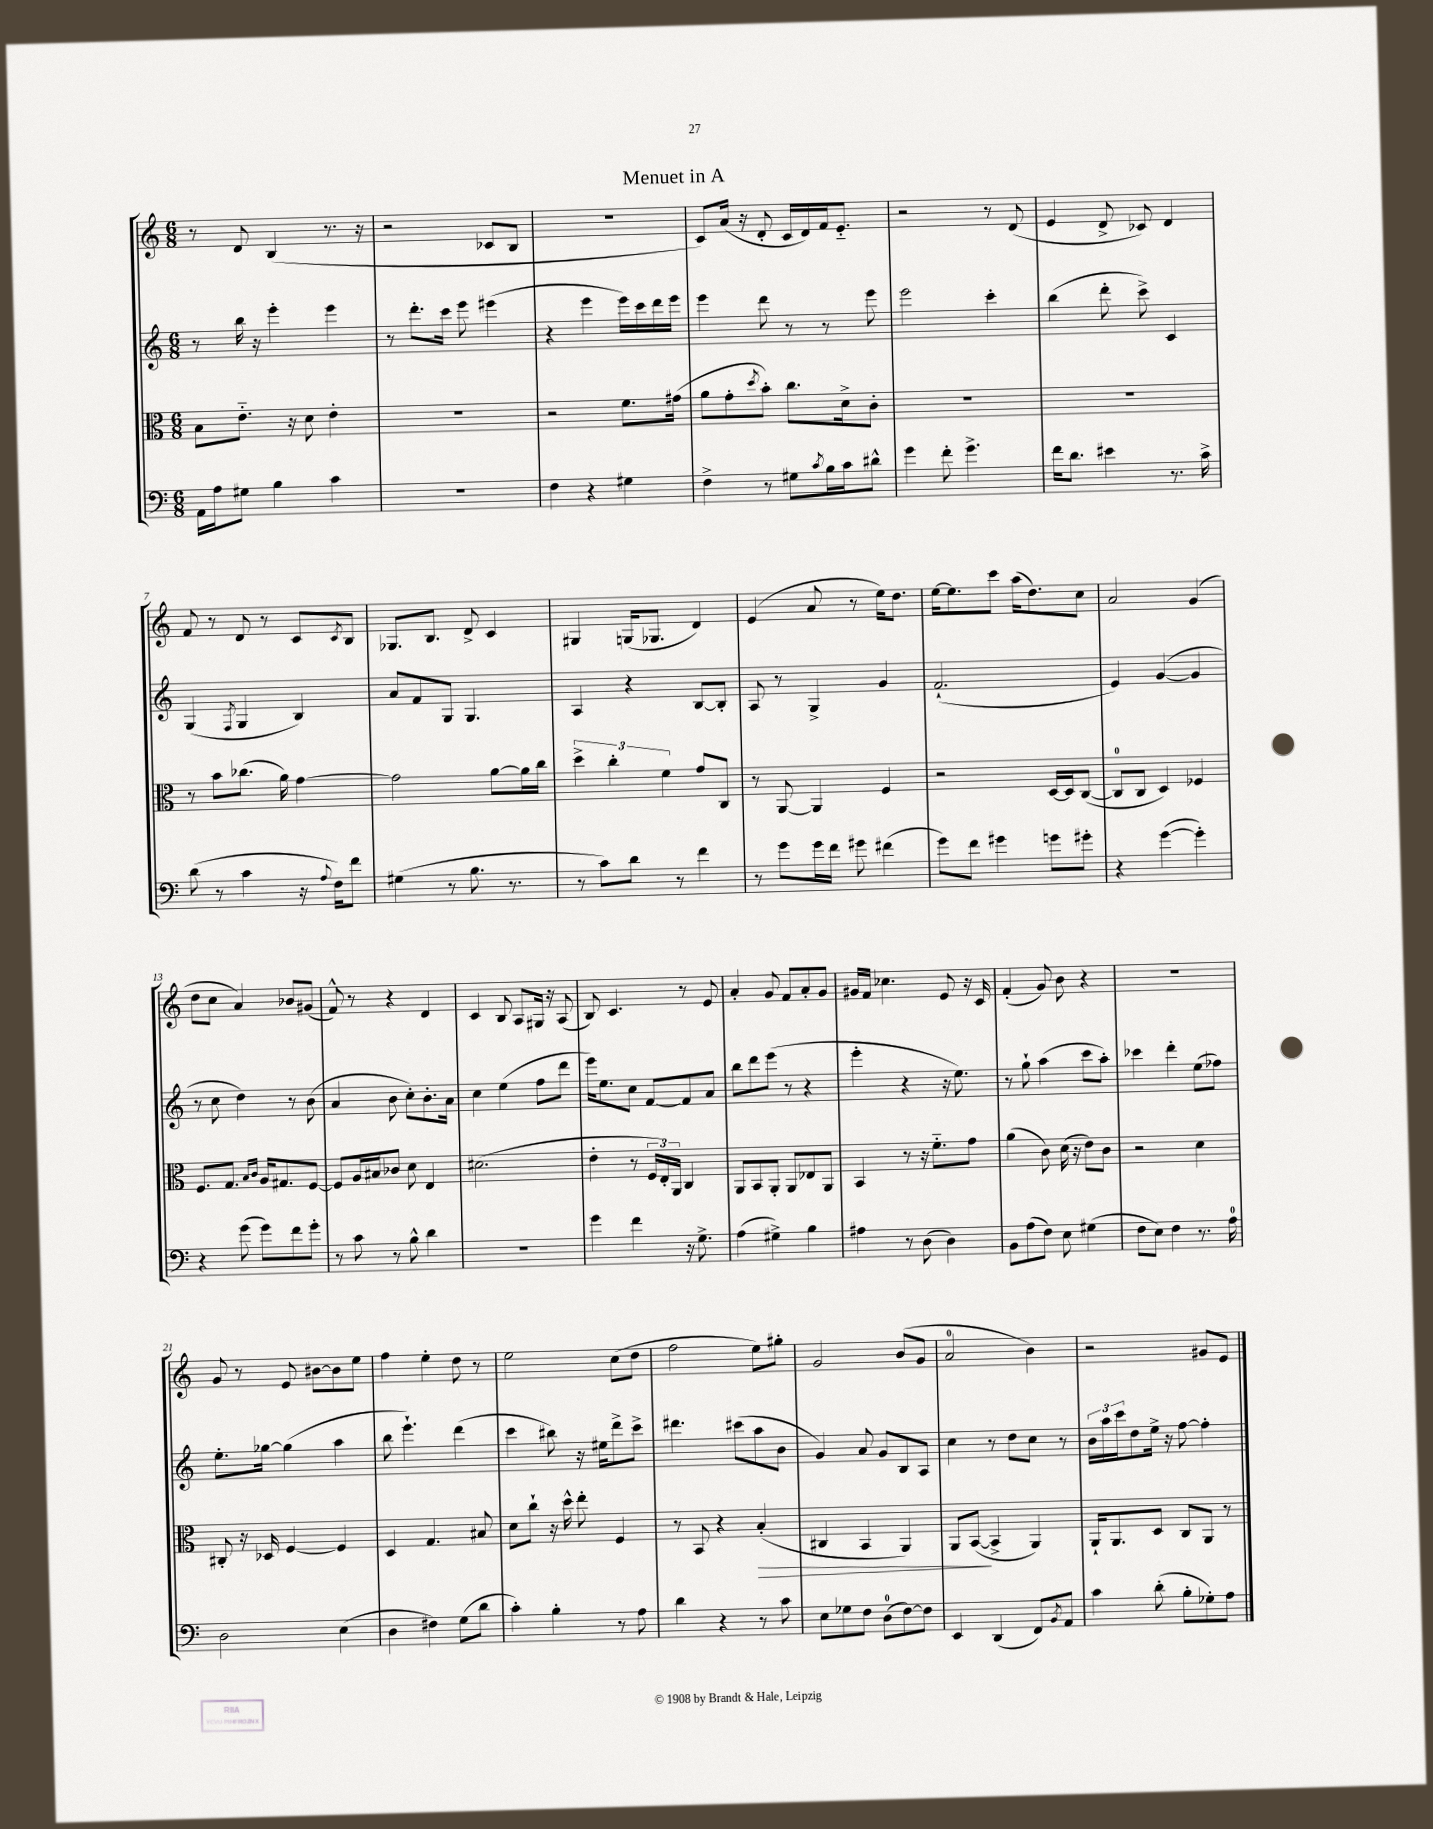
\header { title = "Menuet in A" }
<<
\new StaffGroup <<
\new Staff = "s0" {
    \clef treble \key c \major \numericTimeSignature \time 6/8
    r8 d'8 b4( r8. r16 |
    r2 ces'8 b8 |
    R2. |
    c'8) a'16( r16 d'8-. c'16 d'16) f'16 e'8.-_ |
    r2 r8 d'8( |
    e'4 d'8-> ces'8) d'4 |
    f'8 r8 d'8 r8 c'8 \acciaccatura { c'8 } b8 |
    ges8. b8. d'8-> c'4 |
    gis4 g16( ges8. d'4) |
    e'4( a'8 r8 e''16) d''8. |
    e''16~ e''8. c'''8 a''16( d''8.) c''8 |
    a'2 g'4( |
    d''8 c''8 a'4) bes'8 gis'8( |
    f'8-^) r8 r4 d'4 |
    c'4 b8 a8 gis16 r16 a8( |
    b8) c'4. r8 e'8 |
    a'4-. g'8 f'8 a'8-. g'8 |
    gis'16 f'16 ces''4. e'8 r16 c'16 |
    f'4-.( g'8) b'8 r4 |
    R2. |
    g'8 r8 e'8 bis'8~ bis'8 e''8 |
    f''4 e''4-. d''8 r8 |
    e''2 c''8( d''8 |
    f''2 e''8) gis''8-. |
    g'2 b'8( g'8 |
    a'2-0 b'4) |
    r2 gis'8 e'8 \bar "|." |
}
\new Staff = "s1" {
    \clef treble \key c \major \numericTimeSignature \time 6/8
    r8 b''16 r16 e'''4-. e'''4 |
    r8 d'''8.-. c'''16 e'''8 eis'''4( |
    r4 e'''4 e'''16) c'''16 d'''16 e'''16 |
    e'''4 d'''8 r8 r8 e'''8 |
    e'''2 c'''4-. |
    b''4( d'''8-. c'''8->) c'4 |
    g4( \acciaccatura { f8 } g4 b4) |
    a'8 f'8 g8 g4. |
    a4 r4 b8~ b8-. |
    a8 r8 g4-> g'4 |
    f'2.-!( |
    e'4) g'4~( g'4 |
    r8 c''8 d''4) r8 b'8( |
    a'4 b'8 c''8-.) b'8.-. a'16 |
    c''4 e''4( f''8 d'''8 |
    e'''16) e''8. c''8 f'8~ f'8 a'8 |
    b''8 d'''8 e'''8( r8 r4 |
    e'''4-. r4 r16 e''8.) |
    r8 g''8-! a''4( c'''8 a''8-.) |
    ces'''4 d'''4-. e''8( fes''8) |
    e''8.-. ges''16~ ges''4( a''4 |
    b''8 e'''4.-!) d'''4( |
    c'''4 bis''8) r16 eis''16 d'''8-> c'''8-> |
    dis'''4. cis'''8( a''8 b'8 |
    g'4) a'8 g'8 b8 a8 |
    c''4 r8 d''8 c''8 r8 |
    \tuplet 3/2 { b'16 a''16 c'''16 } d''8 e''16-> r16 f''8~ f''4-. \bar "|." |
}
\new Staff = "s2" {
    \clef alto \key c \major \numericTimeSignature \time 6/8
    b8 e'8.-_ r16 d'8 e'4-. |
    R2. |
    r2 f'8. gis'16( |
    a'8 g'8-. \acciaccatura { d''8 } b'8-.) c''8. d'16-> c'8-. |
    R2. |
    R2. |
    r8 b'8 ces''8.( a'16) g'4~ |
    g'2 a'8~ a'16 c''16 |
    \tuplet 3/2 { d''4-> c''4-. f'4 } g'8 c8 |
    r8 a,8~ a,4 f4 |
    r2 d16~ d16 c8~( |
    c8-0 c8 d4) fes4 |
    f8. g8. \grace { b16 c'16 } a16 gis8. f8~ |
    f8 a16 bis16 ces'8 d'8 e4 |
    dis'2.( |
    e'4-. r8 \tuplet 3/2 { f16 e16-.) a,16 } c4 |
    a,8 b,8 a,8-. a,8 ees8 a,8 |
    b,4 r8 r16 f'8.-_ g'8 |
    a'4( c'8) d'16( r16 e'8) c'8 |
    r2 d'4 |
    cis8-. r16 des16 f4~ f4 |
    d4 g4. bis8 |
    d'8 c''8-! r16 d''16-^ e''8-. f4 |
    r8 b,8 r4 b4-.\>( |
    cis4 b,4 a,4) |
    a,8 b,8~\!( b,4-> a,4) |
    a,16-! a,8. d8 c8 a,8 r8 \bar "|." |
}
\new Staff = "s3" {
    \clef bass \key c \major \numericTimeSignature \time 6/8
    a,16 a16 gis8 b4 c'4 |
    R2. |
    f4 r4 gis4 |
    f4-> r8 gis8 \acciaccatura { c'8 } b16 c'16 dis'8-^ |
    g'4 f'8-. g'4.-> |
    f'16 d'8. eis'4 r8. c'16-> |
    d'8( r8 c'4 r16 \appoggiatura { a8 } f16) f'8 |
    gis4( r8 b8. r8. |
    r8 c'8) d'8 r8 f'4 |
    r8 g'8 g'16 f'16 gis'8 fis'4( |
    g'8) f'8 gis'4 g'8 gis'8-. |
    r4 g'4~( g'4-.) |
    r4 g'8( g'8) f'8 g'8-. |
    r8 c'8 r8 b8-^ d'4 |
    R2. |
    g'4 f'4 r16 g8.-> |
    a4( gis4->) b4 |
    ais4 r8 d8( d4) |
    b,8 a8( f8) e8 gis4( |
    f8 e8) f4 r8. a16-0 |
    d2 e4( |
    d4 fis4) g8( d'8 |
    c'4-.) b4-. r8 a8 |
    d'4 r4 r8 c'8 |
    e8 ges8 f8 d8-0( f8~) f8 |
    e,4 d,4( f,8) \acciaccatura { b,8 } a,8 |
    c'4 d'8-.( b8-. ges8-.) a8 \bar "|." |
}
>>
>>
